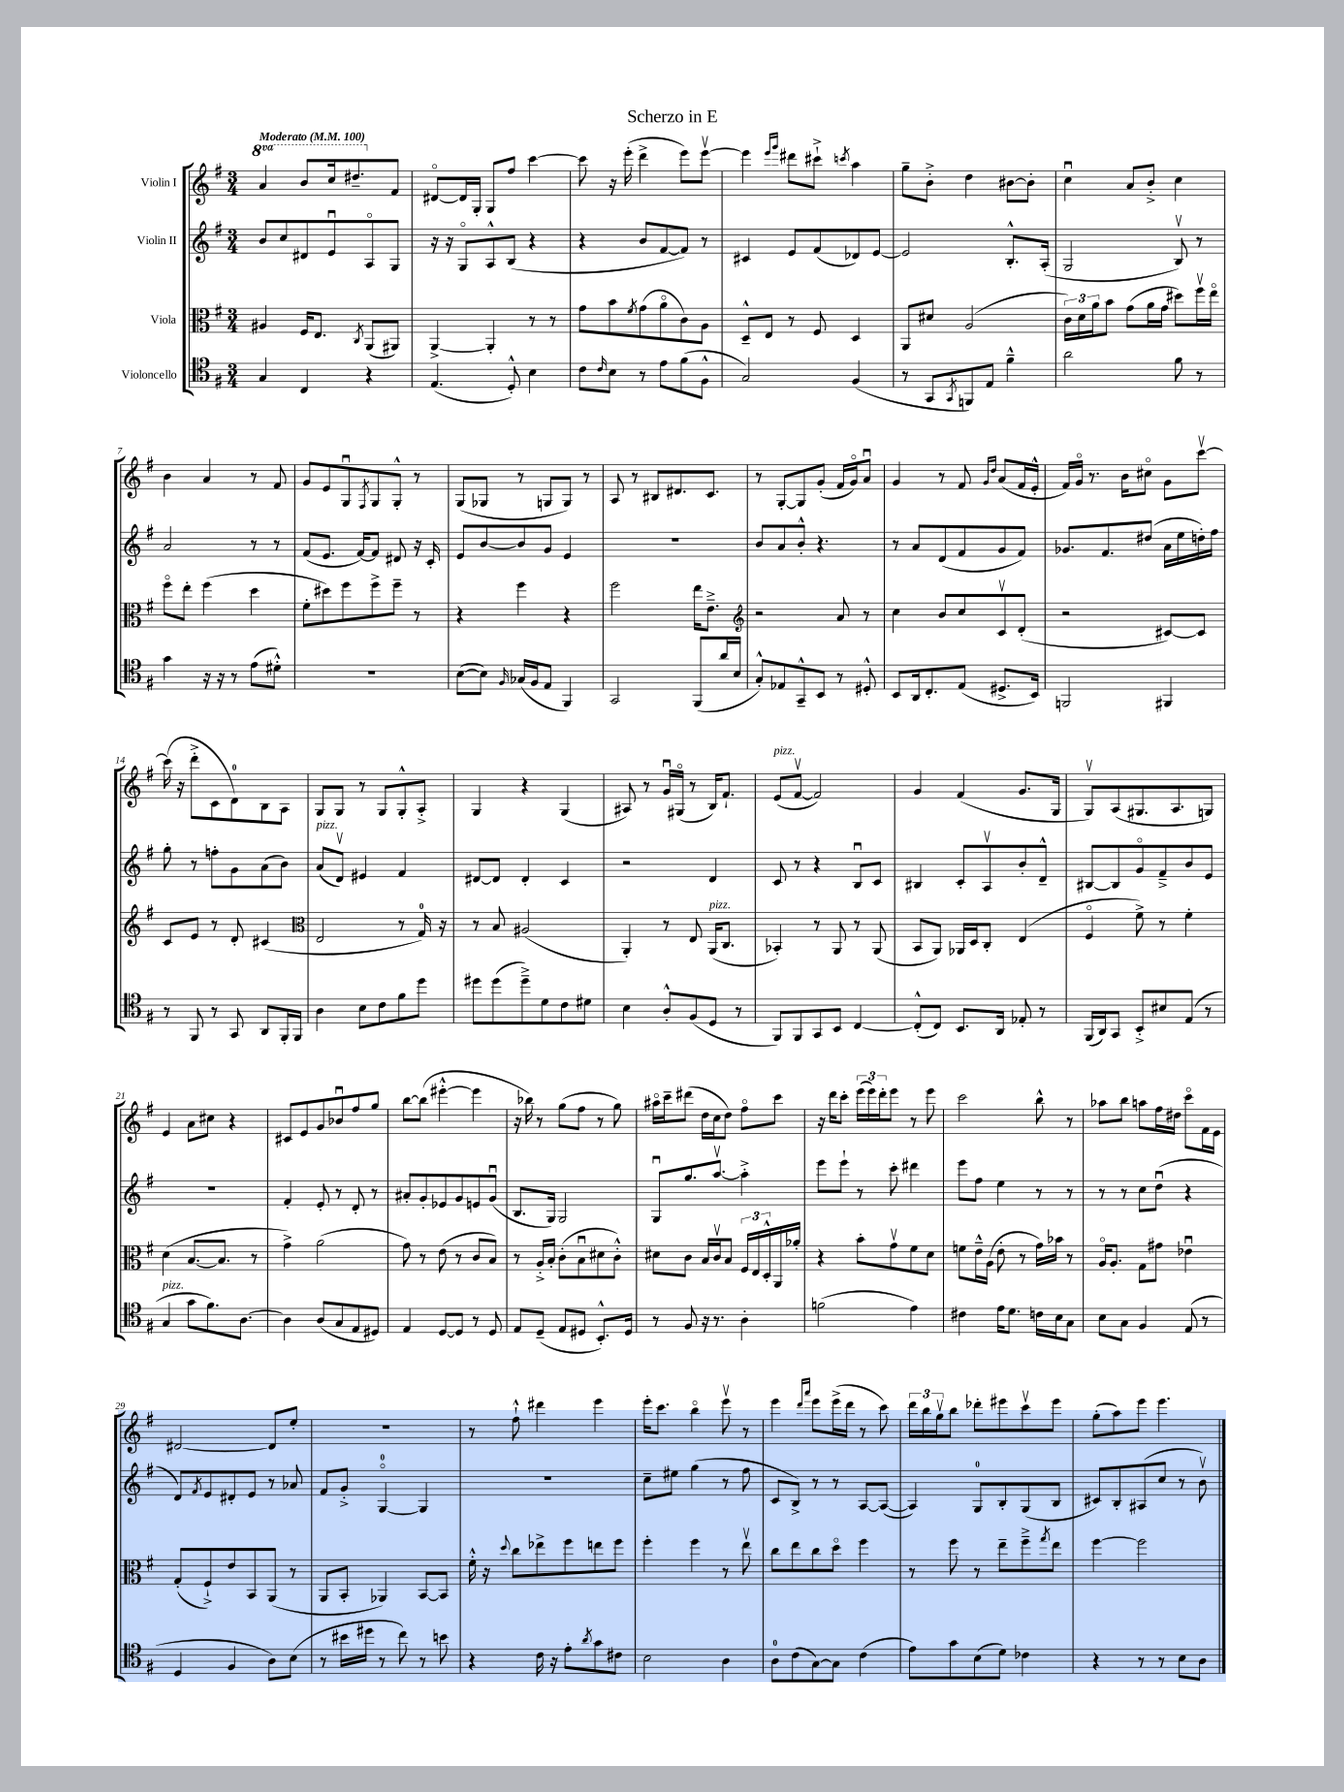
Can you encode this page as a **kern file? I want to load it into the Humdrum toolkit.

**kern	**kern	**kern	**kern
*staff4	*staff3	*staff2	*staff1
*clefC4	*clefC3	*clefG2	*clefG2
*k[f#]	*k[f#]	*k[f#]	*k[f#]
*M3/4	*M3/4	*M3/4	*M3/4
*MM100	*MM100	*MM100	*MM100
4G	4A#	8b	4aa
.	.	8cc	.
4C	16F#	8d#	8bb
.	8.E	.	.
.	.	8eu	16ccc
.	.	.	8.ddd#~
.	8qC	.	.
4r	(8AA	8Ao	.
.	8AA#)	8G	8f#
=	=	=	=
(4.E	[4AA^	16r	[8d#o
.	.	16r	.
.	.	8Go	16d#]
.	.	.	16G'
.	4AA']	8A^^	8G
8D'^^)	.	(8B	8ff#
4B	8r	4r	[4ccc
.	8r	.	.
=	=	=	=
8c	8g	4r	8ccc]
16qqc	.	.	.
8B	8b	.	16r
.	.	.	(16eee'
.	8qf#	.	.
8r	(8g	8b	4ddd^
8e	8ao	[8f#	.
(8f#	8c)	8f#])	8eee)
8F#^^	8A	8r	[8eeev
=	=	=	=
2G)	8D~^^	4c#	4eee]
.	8E	.	.
.	.	.	16qqeee
.	.	.	16qqggg
.	8r	8e	8ddd#
.	8F#	(8f#	8ccc#`^
.	.	.	8qccc
(4F#	4D	8d-)	4aa
.	.	[8e	.
=	=	=	=
8r	8AA	2e]	8gg~
8GG	8d#	.	8b'^
8qGG	.	.	.
8FF)	(2A	.	4dd
8E	.	.	.
4f#~^^	.	8.B'^^	[8b#
.	.	.	8b#']
.	.	(16A'	.
=	=	=	=
2a	24c)	2G	4ccu
.	24d	.	.
.	24a	.	.
.	8b	.	.
.	(8g	.	8a
.	16a	.	8b'^
.	16g	.	.
8f#	8dd#)	8Bv)	4cc
8r	16ff#v	8r	.
.	16eeo	.	.
=	=	=	=
4g	8ff#o	2a	4b
.	8ee'	.	.
16r	(4ff#	.	4a
16r	.	.	.
8r	.	.	.
(8e	4dd	8r	8r
8d#'^^)	.	8r	8f#
=	=	=	=
2.r	8f#'	(8f#	8g
.	8dd#)	8.e	8e
.	8ff#	.	8Gu
.	.	[16f#)	.
.	.	.	8qF#
.	8ff#^	8f#]	8G
.	8ff#~	8d#	8G'^^
.	8r	16r	8r
.	.	16c'	.
=	=	=	=
([8B	4r	8e	(8G
8B])	.	[8b	8G-
16qqF#	.	.	.
(16G-	4ff#	8b]	8r
16F#	.	.	.
8E	.	8g	8G
4FF#)	4r	4e	8G)
.	.	.	8r
=	=	=	=
2GG	2ff#	2.r	8A
.	.	.	8r
.	.	.	8B#
.	.	.	8.d#
(8FF#	16ee	.	.
.	8.e~^	.	8.c
16a	.	.	.
16B	.	.	.
=	=	=	=
*	*clefG2	*	*
8G'^^)	2r	8b	8r
8E-	.	8a	[8G'
8GG~^^	.	8b'^^	8G]
8BB	.	4.r	(8g'
8r	8a	.	16f#
.	.	.	16go)
8D#'^^	8r	.	8au
=	=	=	=
8BB	4cc	8r	4g
16AA	.	8a	.
8.C'	.	.	.
.	8b	(8d	8r
(8E	8cc	8f#	8f#
.	.	.	16qqg
.	.	.	16qqdd
8.D#^	8cv	8g	(8a
.	(8d'	8f#)	16f#
16BB)	.	.	16e'^^
=	=	=	=
2FF	2r	8.g-	16f#)
.	.	.	16go
.	.	.	8.r
.	.	8.f#	.
.	.	.	16b
.	.	(8dd#	8cc#o
4FF#	[8c#)	16a	8g
.	.	16ee	.
.	8c#]	16dd')	[8cccv
.	.	16ff#	.
=	=	=	=
8r	8c	8gg'	(16ccc]
.	.	.	16r
8FF#	8e	8r	8ddd'^
8r	8r	8ff'	8c
8GG	8d'	8g	8d)
8AA	(4c#	(8a	8B
16FF#'	.	8b)	8A
16FF#	.	.	.
=	=	=	=
*	*clefC3	*	*
4A	2E	(8a	8G
.	.	8dv)	8G
8B	.	4e#	8r
8c	.	.	8G
8f#	8r	4f#	8G'^^
8dd	16G)	.	8A'^
.	16r	.	.
=	=	=	=
8dd#	8r	[8d#	4G
(8dd#	8B	8d#]	.
8dd#~^)	(2A#	4d#'	4r
8d	.	.	.
8c	.	4c	(4G
8d#	.	.	.
=	=	=	=
4B	4AA')	2r	8A#)
.	.	.	8r
8A'^^	8r	.	16gu
.	.	.	(16G#o
(8F#	8E	.	8r
8D	(16AA	4d	16B)
.	8.C	.	8.f#`
8r	.	.	.
=	=	=	=
8FF#)	4BB-')	8c	(8e
8FF#	.	8r	[8f#v
8GG	8r	4r	2f#])
8BB	8AA	.	.
[4C	8r	8Bu	.
.	(8AA	8c	.
=	=	=	=
(8C'^^]	8BB	4B#	4g
8C)	8AA)	.	.
8.BB	16AA-	8c'	(4f#
.	16D	.	.
.	8C'	8Av	.
16AA	.	.	.
8E-'	(4E	8b'	8.g
8r	.	8d~^^	.
.	.	.	16G
=	=	=	=
(16FF#	4F#o	[8B#	8Gv)
16AA)	.	.	.
8GG	.	8B#]	(8A
8BB'^	8f#^)	8go	8.G#
8B#	8r	8f#~^	.
.	.	.	8.A
(8E	4f#'	8b	.
8r	.	8e	8G)
=	=	=	=
4G	(4d	2.r	4e
8g	[8.B	.	8a
8.f#)	.	.	8cc#
.	8.B]	.	.
.	.	.	4r
[8.A	.	.	.
.	8r	.	.
=	=	=	=
4A]	4g^)	4f#'	8c#
.	.	.	8e
(8A	(2a	8e'	8g
8G	.	8r	8b-u
8E	.	8d'	8ff#
8D#)	.	8r	8gg
=	=	=	=
4E	8g)	8a#'	[8bb
.	8r	8g'	(8bb]
[8D	(8e	8e-	[4eee#'^^
8D]	8r	8g	.
8r	8c	8e	4eee#]
8D	8B)	(8gu	.
=	=	=	=
8E	8r	8.B	16r
.	.	.	16bb-)
(8D~	16A'^	.	8r
.	16B'	16G)	.
8E	(8c'	2G	(8gg
8D#	8Bu	.	8ff#
8.BB'^^)	8d#	.	8r
.	8c'^^)	.	8gg)
16D#	.	.	.
=	=	=	=
8r	8d#	8Gu	16aa#o
.	.	.	16ccc~
8F#	8c	8.gg	(8ddd#
16r	16B	.	16dd
8.r	16cv	[8.aav	16cc
.	8B	.	8dd)
4A'	24F#	4aa'^]	8ff#o
.	24E	.	.
.	24D'^^	.	.
.	16AA	.	8ccc
.	16a-'	.	.
=	=	=	=
(2f	4r	8eee	16r
.	.	.	16ddd
.	.	8eee`	8ccc'
.	8b'	8r	(24eee
.	.	.	24eee)
.	.	.	24ddd'
.	8gv	8ccc'	8eee
4e)	8f#	4ddd#	8r
.	8d	.	8eee
=	=	=	=
4c#	8f	8eee	2ccc
.	16e~^^	8ff#	.
.	(16A	.	.
16e	8e'	4ee	.
8.d	.	.	.
.	8r	.	.
16c	16g)	8r	8bb^^
16B	16b-	.	.
8G	8r	8r	8r
=	=	=	=
8B	16Ao	8r	8aa-
.	8.A'	.	.
8G	.	8r	8bb
4F#	8G	8cc	8aa
.	8g#	(8ddu	16ff#
.	.	.	16dd#
(8E	4e-u	4r	8ccco
8r	.	.	16f#
.	.	.	16e
=	=	=	=
4D	(8G'	8d)	[2d#
.	.	8qf#	.
.	8F#`^)	8e	.
4F#	8e	8d#'	.
.	8BB	8e	.
8A)	(8AA	8r	8d#]
(8B	8r	8a-	8ee'
=	=	=	=
8r	8AA	8f#	2.r
16b#	8BB'	8g'^	.
16dd#	.	.	.
8r	4AA-)	[4Go	.
8cc)	.	.	.
8r	[8BB	4G]	.
8b	8BB]	.	.
=	=	=	=
4r	16f#'^^	2.r	8r
.	16r	.	.
.	8qqdd	.	.
.	8cc	.	8ff#`^^
16c	8ee-^	.	4ddd#
16r	.	.	.
8e'	8ff#	.	.
8qa	.	.	.
8g	8ee	.	4eee
8c#	8ff#	.	.
=	=	=	=
2B	4ff#'	8cc~	16eee'
.	.	.	8.ccc
.	.	8ee#	.
.	4ff#	(4gg	4bbo
4A	8r	8r	8eeev
.	8eev	8ff#	8r
=	=	=	=
8A	8cc	8c	4eee
(8c	8ee	8B^)	.
.	.	.	16qqddd
.	.	.	16qqaaa
[8G)	8cc	8r	8eee
8G]	8ddo	8r	(16eee^
.	.	.	16ddd
(4c	4ff#	[8A	8r
.	.	(8A_	8ccc)
=	=	=	=
8e)	8r	4A])	24ddd
.	.	.	24bb
.	.	.	24ggv
8g	8ff#	.	8bb
(8B	8r	8G	8ddd-'
8d)	8ee~	8B'	8eee#
4c-	8ff#~^	(8G	8cccv
.	8qgg	.	.
.	8ee	8B	8eee#
=	=	=	=
4r	[4ff#	8c#)	(8gg'
.	.	8B'	8aa)
8r	2ff#]	(8A#	8eee
8r	.	8cc	4.eee
8B	.	8r	.
8A	.	8bv)	.
==	==	==	==
*-	*-	*-	*-
